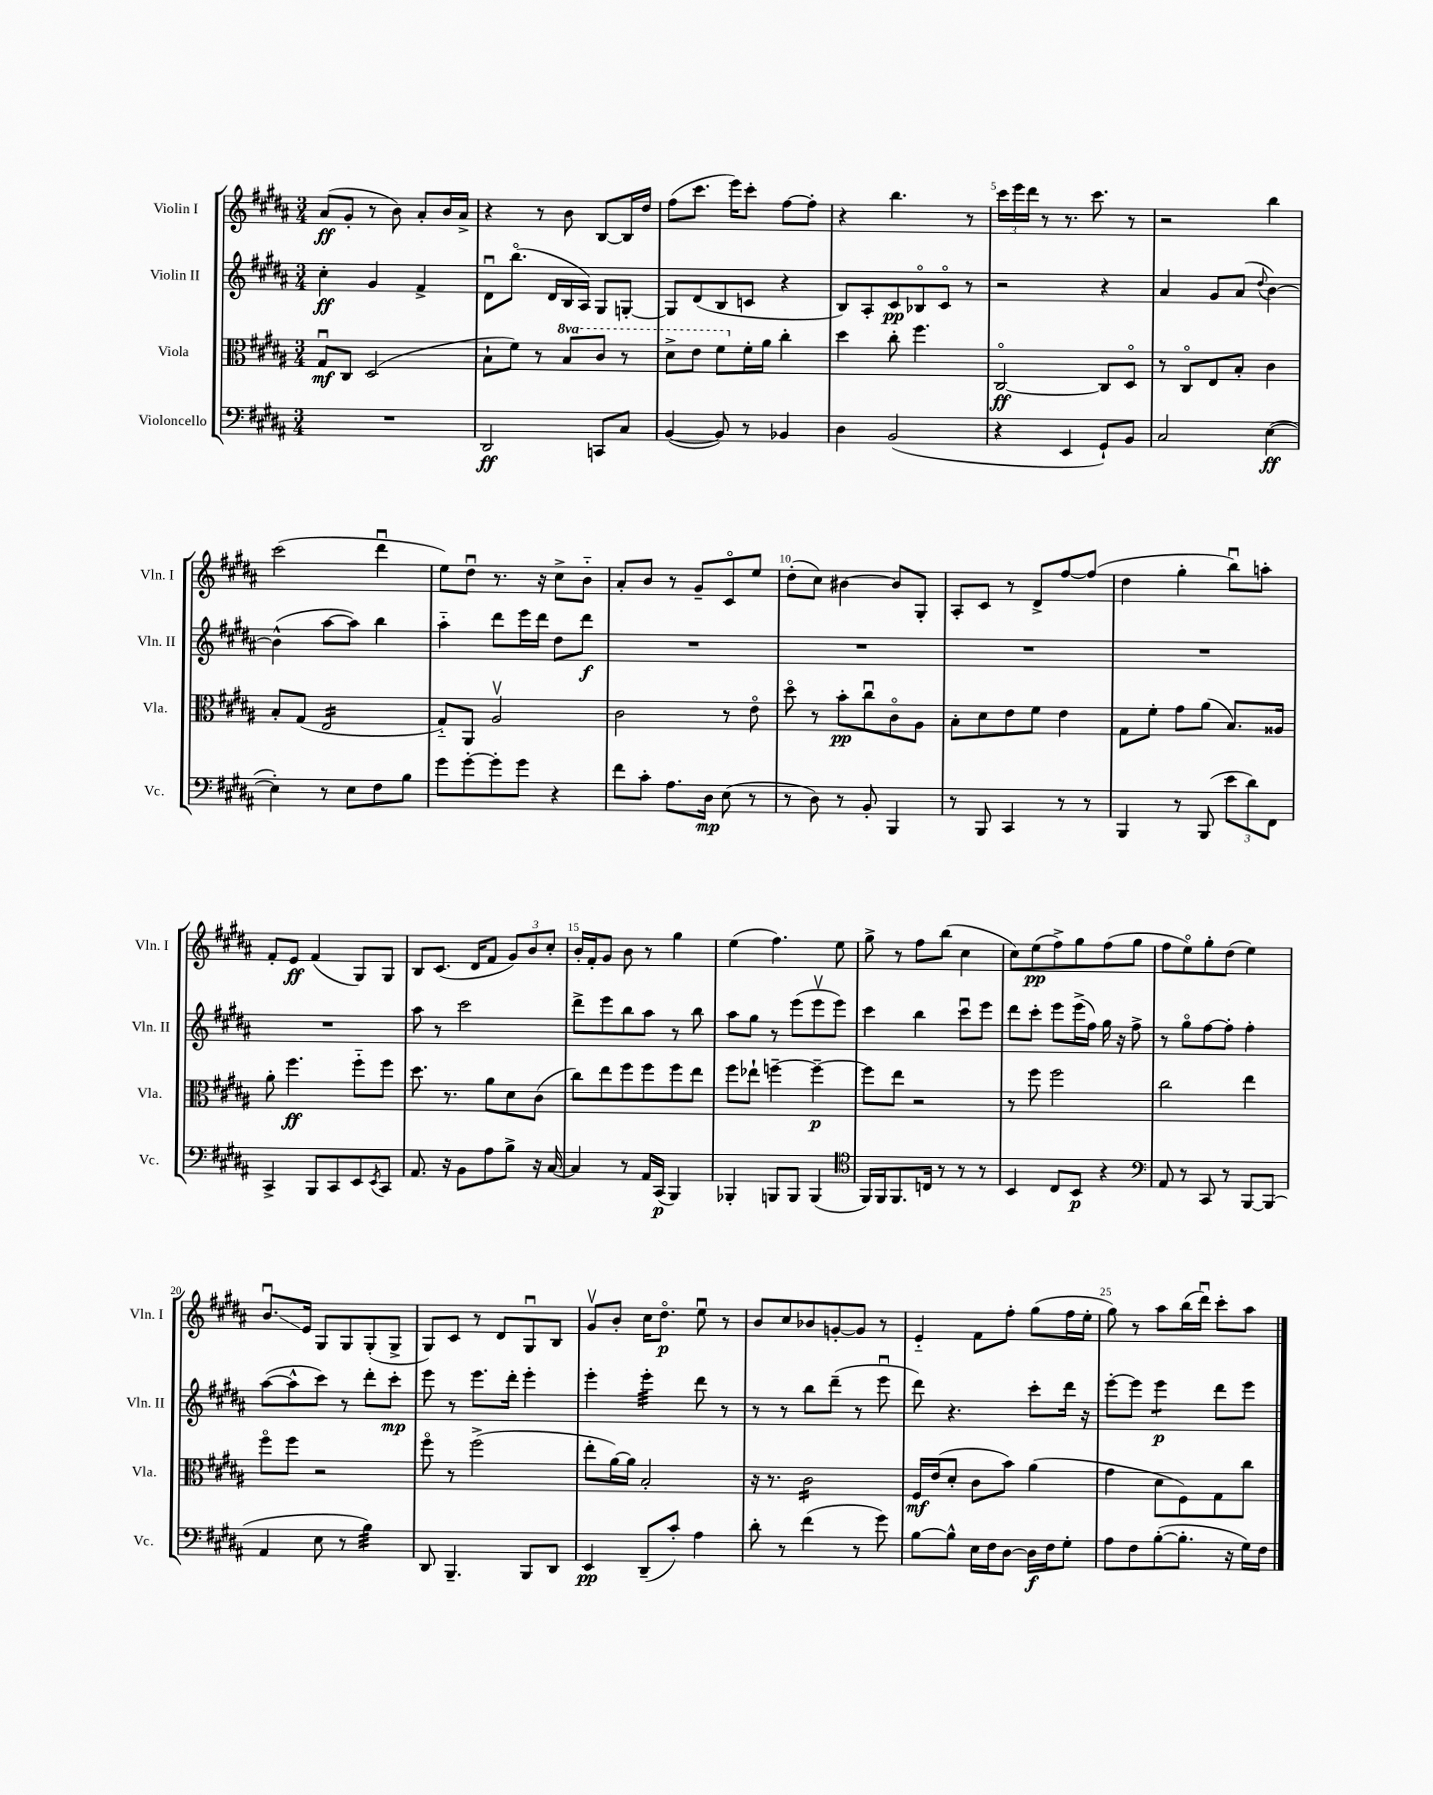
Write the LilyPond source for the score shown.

<<
\new StaffGroup <<
\new Staff = "s0" \with { instrumentName = "Violin I" shortInstrumentName = "Vln. I" } {
    \clef treble \key b \major \numericTimeSignature \time 3/4
    ais'8\ff( gis'8-. r8 b'8) ais'8-. b'16 ais'16-> |
    r4 r8 b'8 b8~ b16 dis''16 |
    fis''8( cis'''8. e'''16) cis'''8-. fis''8~ fis''8-. |
    r4 b''4. r8 |
    \tuplet 3/2 { cis'''16 e'''16 dis'''16 } r8 r8. cis'''8. r8 |
    r2 b''4 |
    cis'''2( dis'''4\downbow |
    e''8) dis''8\downbow r8. r16 cis''8-> b'8-_ |
    ais'8-. b'8 r8 gis'8-- cis'8\flageolet e''8 |
    dis''8-.( cis''8) bis'4~ bis'8 gis8-. |
    ais8-. cis'8 r8 dis'8-> fis''8~ fis''8( |
    dis''4 gis''4-. b''8\downbow) a''8-. |
    fis'8-. e'8\ff fis'4( gis8) gis8 |
    b8 cis'8.( dis'16 fis'8 \tuplet 3/2 { gis'8) b'8 cis''8-. } |
    b'16-. fis'16-. gis'8 b'8 r8 gis''4 |
    e''4( fis''4.) e''8 |
    gis''8-> r8 fis''8 b''8( cis''4 |
    cis''8) e''8\pp( fis''8->) gis''8 fis''8( gis''8 |
    fis''8 e''8\flageolet) gis''8-. dis''8( e''4) |
    b'8.\downbow\glissando e'16 gis8 gis8 gis8-.( gis8-> |
    gis8) cis'8 r8 dis'8 gis8\downbow b8 |
    gis'8\upbow b'8-. cis''16 dis''8.\flageolet\p e''8\downbow r8 |
    b'8 cis''8 bes'8 g'8~-. g'8 r8 |
    e'4-_ fis'8 fis''8-. gis''8( fis''16 e''16-. |
    gis''8) r8 ais''8 b''16( dis'''16\downbow) cis'''8-. ais''8 \bar "|." |
}
\new Staff = "s1" \with { instrumentName = "Violin II" shortInstrumentName = "Vln. II" } {
    \clef treble \key b \major \numericTimeSignature \time 3/4
    cis''4-.\ff gis'4 fis'4-> |
    dis'8\downbow b''8.\flageolet( dis'16 b16 ais16) gis8 g8~-. |
    g8 dis'8( b8 c'8 r4 |
    b8) ais8-. cis'8\pp bes8\flageolet cis'8\flageolet r8 |
    r2 r4 |
    ais'4 gis'8 ais'8( \appoggiatura { dis''8 } b'4~) |
    b'4-^( ais''8~ ais''8) b''4 |
    ais''4-_ dis'''8 e'''16 dis'''16 dis''8 dis'''8\f |
    R2. |
    R2. |
    R2. |
    R2. |
    R2. |
    ais''8 r8 cis'''2 |
    dis'''8-> e'''8 b''8 ais''8 r8 b''8 |
    ais''8 gis''8 r8 e'''8( e'''8\upbow e'''8) |
    cis'''4 b''4 cis'''8\downbow e'''8 |
    dis'''8 cis'''8-. e'''8 e'''16->( fis''16) gis''16 r16 fis''8-> |
    r8 gis''8\flageolet fis''8~ fis''8-. fis''4-. |
    ais''8~( ais''8-^ cis'''8) r8 dis'''8-. cis'''8-.\mp |
    e'''8 r8 e'''8. dis'''16-. e'''4-. |
    e'''4-. e'''4:32-. dis'''8 r8 |
    r8 r8 b''8 dis'''8--( r8 e'''8\downbow |
    dis'''8) r4. cis'''8-. dis'''16 r16 |
    e'''8~-. e'''8 e'''4:8\p dis'''8 e'''8 \bar "|." |
}
\new Staff = "s2" \with { instrumentName = "Viola" shortInstrumentName = "Vla." } {
    \clef alto \key b \major \numericTimeSignature \time 3/4 \set Staff.ottavationMarkups = #ottavation-simple-ordinals
    gis8\downbow\mf cis8 dis2( |
    b8-! fis'8) r8 \ottava #1 b'8 cis''8 r8 |
    dis''8-> e''8 fis''8 \ottava #0 fis'16-. ais'16 cis''4-. |
    dis''4 cis''8-. fis''4. |
    cis2~\flageolet\ff cis8 dis8\flageolet |
    r8 cis8\flageolet e8 b8-. cis'4 |
    b8-. gis8( e2:16 |
    gis8-_) ais,8 ais2\upbow |
    cis'2 r8 e'8\flageolet |
    dis''8\flageolet r8 b'8-.\pp cis''8\downbow cis'8\flageolet ais8 |
    b8-. dis'8 e'8 fis'8 e'4 |
    gis8 fis'8-. gis'8 ais'8( b8.) aisis16 |
    ais'8-. fis''4.\ff fis''8-_ fis''8 |
    dis''8. r8. ais'8 dis'8 cis'8( |
    cis''8) e''8 fis''8 fis''8 fis''8 e''8 |
    fis''8 ees''8-! f''4~-- f''4~--\p |
    f''8 e''8 r2 |
    r8 fis''8 fis''2 |
    cis''2 e''4 |
    fis''8\flageolet fis''8 r2 |
    fis''8\flageolet r8 fis''2->( |
    e''8-. ais'16~) ais'16 b2-. |
    r16 r8. cis'2:16 |
    fis16\mf e'16( dis'8-. cis'8 b'8) ais'4( |
    gis'4 dis'8 fis8) gis8 cis''8 \bar "|." |
}
\new Staff = "s3" \with { instrumentName = "Violoncello" shortInstrumentName = "Vc." } {
    \clef bass \key b \major \numericTimeSignature \time 3/4
    R2. |
    dis,2\ff c,8 cis8 |
    b,4~( b,8) r8 bes,4 |
    dis4 b,2( |
    r4 e,4 gis,8-!) b,8 |
    cis2 e4~\ff( |
    e4-.) r8 e8 fis8 b8 |
    gis'8 gis'8~-. gis'8-. gis'8 r4 |
    fis'8 cis'8-. ais8. dis16\mp e8( r8 |
    r8 dis8) r8 b,8-. b,,4 |
    r8 b,,8 cis,4 r8 r8 |
    b,,4 r8 b,,8( \tuplet 3/2 { e'8 dis'8) fis,8 } |
    cis,4-> b,,8 cis,8 e,8 \acciaccatura { e,8 } cis,8 |
    ais,8. r16 b,8 ais8 b8-> r16 cis16~ |
    cis4 r8 ais,16 cis,16\p( b,,4) |
    bes,,4-. b,,8 b,,8 b,,4( |
    \clef tenor fis,16) fis,16 fis,8. c16 r8 r8 r8 |
    b,4 cis8 b,8\p r4 |
    \clef bass ais,8 r8 cis,8 r8 b,,8~ b,,8( |
    ais,4 e8 r8 b4:32) |
    dis,8 b,,4.-- b,,8 dis,8 |
    e,4\pp dis,8--( cis'8-.) ais4 |
    dis'8-. r8 fis'4( r8 gis'8) |
    b8~ b8-^ e16 fis16 dis8~ dis16\f fis16 gis8-. |
    ais8 fis8 b8~-.( b8.-. r16 gis16) fis16 \bar "|." |
}
>>
>>
\layout { \context { \Score \override BarNumber.break-visibility = ##(#f #t #t) barNumberVisibility = #(every-nth-bar-number-visible 5) } }
